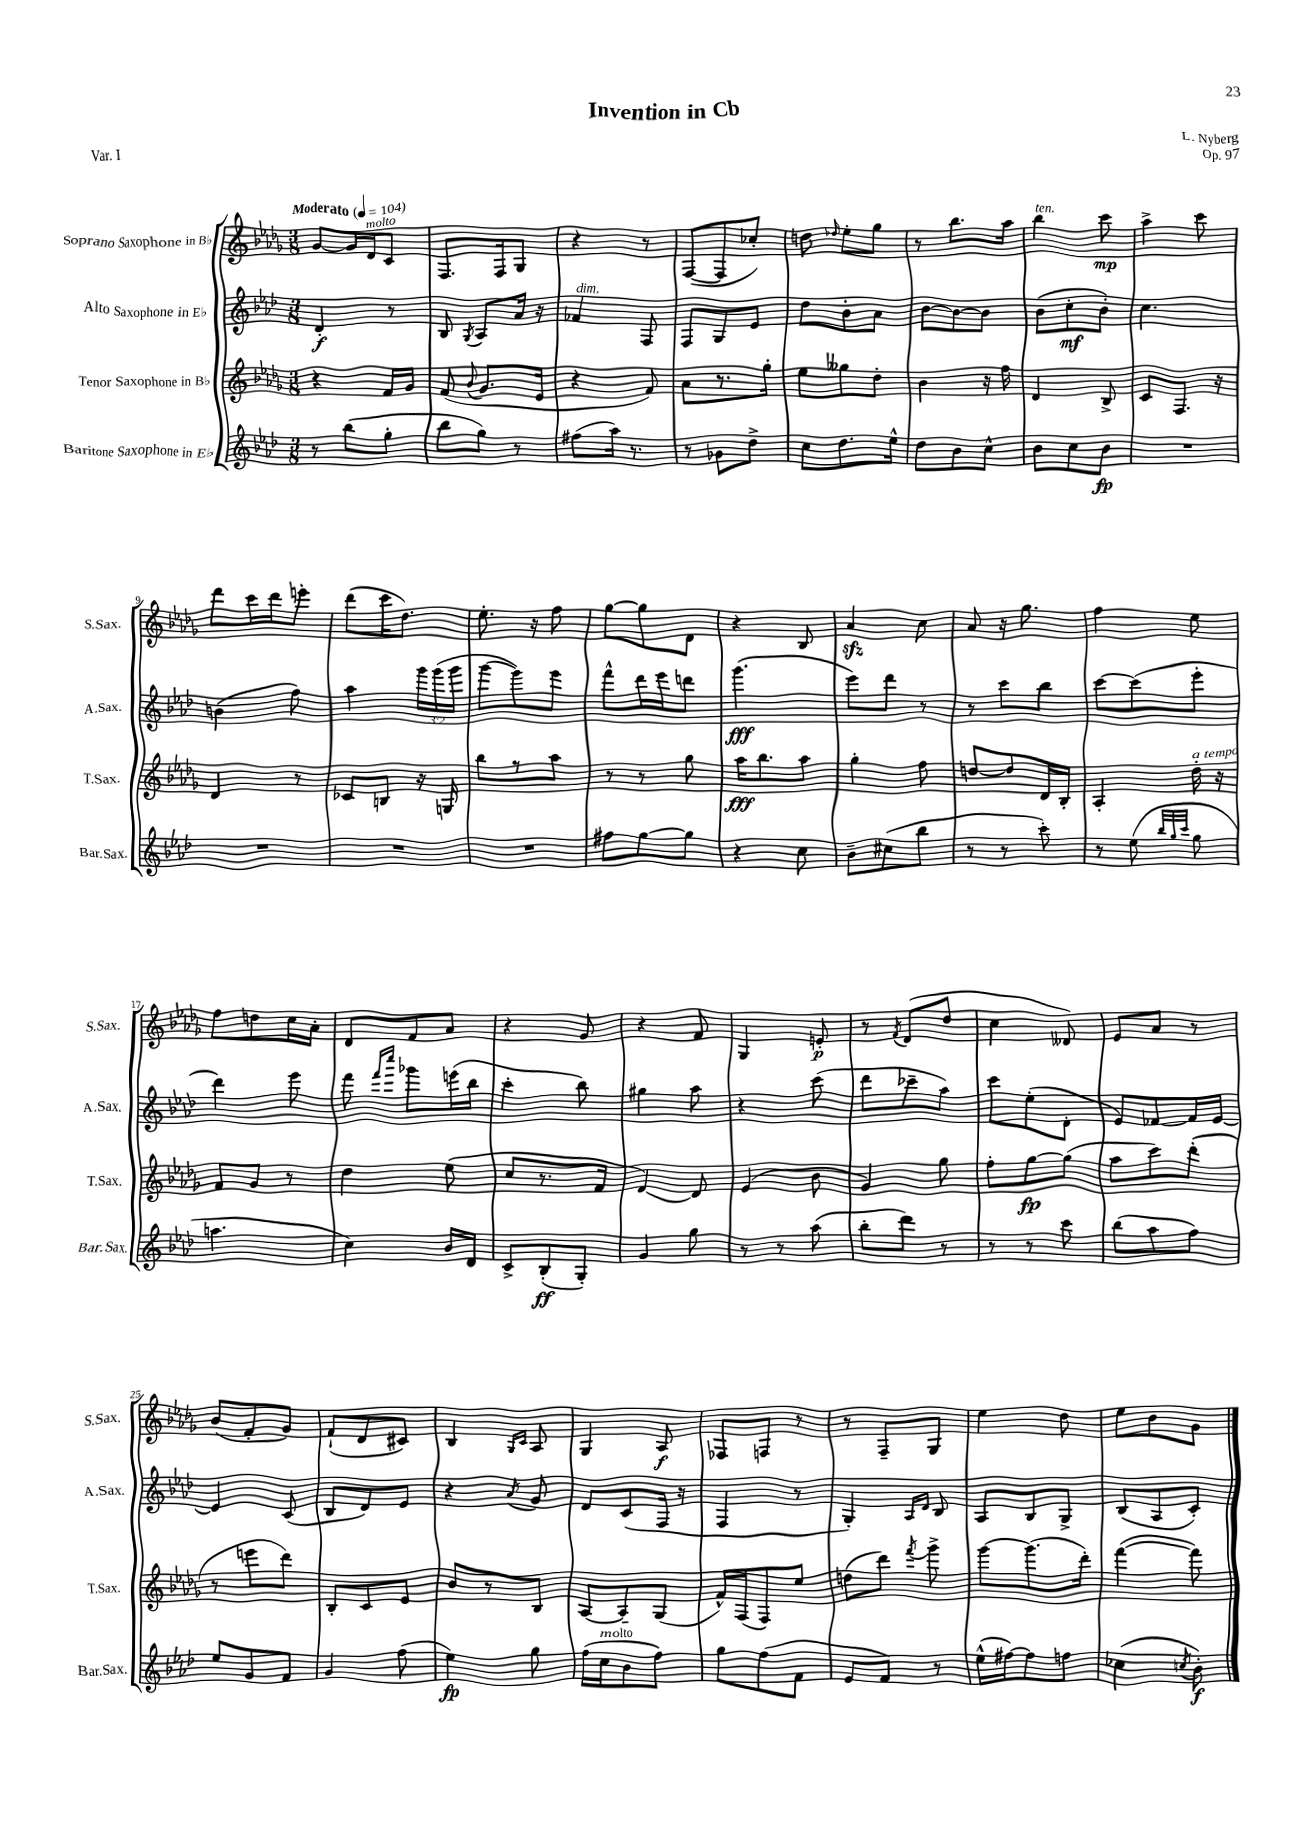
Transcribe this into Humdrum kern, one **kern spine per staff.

**kern	**dynam	**kern	**dynam	**kern	**dynam	**kern	**dynam
*part4	*part4	*part3	*part3	*part2	*part2	*part1	*part1
*staff4	*staff4	*staff3	*staff3	*staff2	*staff2	*staff1	*staff1
*I"Baritone Saxophone in E♭	*	*I"Tenor Saxophone in B♭	*	*I"Alto Saxophone in E♭	*	*I"Soprano Saxophone in B♭	*
*I'Bar.Sax.	*	*I'T.Sax.	*	*I'A.Sax.	*	*I'S.Sax.	*
*clefG2	*	*clefG2	*	*clefG2	*	*clefG2	*
*k[b-e-a-d-]	*	*k[b-e-a-d-g-]	*	*k[b-e-a-d-]	*	*k[b-e-a-d-g-]	*
*M3/8	*	*M3/8	*	*M3/8	*	*M3/8	*
*MM104	*	*MM104	*	*MM104	*	*MM104	*
=1	=1	=1	=1	=1	=1	=1	=1
!	!	!	!	!	!	!LO:TX:a:B:t=Moderato	!
8r	.	4r	.	4d-'/	f	[8g-/L	.
(8bb-\L	.	.	.	.	.	16g-/L]	.
!	!	!	!	!	!	!LO:TX:a:i:t=molto	!
.	.	.	.	.	.	16d-/J	.
8gg'\J	.	16f/LL	.	8r	.	8c/J	.
.	.	16g-/JJ	.	.	.	.	.
=2	=2	=2	=2	=2	=2	=2	=2
8bb-\L	.	(8f/	.	8B-/	.	8.F/L	.
.	.	8qqb-/	.	8qG/	.	.	.
8gg\J)	.	8.g-/L	.	8A-/L	.	.	.
.	.	.	.	.	.	16F/k	.
8r	.	.	.	16a-/Jk	.	8G-/J	.
.	.	16e-/Jk	.	16r	.	.	.
=3	=3	=3	=3	=3	=3	=3	=3
!	!	!	!	!LO:TX:a:i:t=dim.	!	!	!
(8ff#X\L	.	4r	.	4f-X/	.	4r	.
16aa-\Jk)	.	.	.	.	.	.	.
8.r	.	.	.	.	.	.	.
.	.	8f/)	.	8F/	.	8r	.
=4	=4	=4	=4	=4	=4	=4	=4
8r	.	8a-\L	.	8F/L	.	([8F/L	.
8g-X\L	.	8.r	.	8G/	.	8F/]	.
8dd-^\J	.	.	.	8e-/J	.	8cc-X'/J)	.
.	.	16gg-'\Jk	.	.	.	.	.
=5	=5	=5	=5	=5	=5	=5	=5
8cc\L	.	8ee-\L	.	8dd-\L	.	8ddn\	.
.	.	.	.	.	.	16qqdd-X/	.
8.dd-\	.	8gg--X\	.	8b-'\	.	8ee-'\L	.
.	.	8dd-'\J	.	8a-\J	.	8gg-\J	.
16ee-^^\Jk	.	.	.	.	.	.	.
=6	=6	=6	=6	=6	=6	=6	=6
8dd-\L	.	4b-\	.	[8b-\L	.	8r	.
8b-\	.	.	.	8b-\_	.	8.bb-\L	.
8cc^^\J	.	16r	.	8b-\J]	.	.	.
.	.	16ff\	.	.	.	16aa-\Jk	.
=7	=7	=7	=7	=7	=7	=7	=7
!	!	!	!	!	!	!LO:TX:a:i:t=ten.	!
8b-\L	.	4d-/	.	(8b-\L	.	4bb-\	.
8cc\	.	.	.	8cc'\	mf	.	.
8b-\J	fp	8B-^/	.	8b-'\J)	.	8ccc\	mp
=8	=8	=8	=8	=8	=8	=8	=8
4.r	.	8c/L	.	4.cc\	.	4aa-^\	.
.	.	8.F/J	.	.	.	.	.
.	.	.	.	.	.	8ccc\	.
.	.	16r	.	.	.	.	.
!!LO:LB:g=z
=9	=9	=9	=9	=9	=9	=9	=9
4.r	.	4d-/	.	(4bn\	.	8ddd-\L	.
.	.	.	.	.	.	16ccc\L	.
.	.	.	.	.	.	16ddd-\J	.
.	.	8r	.	8ff\)	.	8eeen'\J	.
=10	=10	=10	=10	=10	=10	=10	=10
4.r	.	8c-X/L	.	4aa-\	.	(8ddd-\L	.
.	.	8Bn/J	.	.	.	16ccc\K	.
.	.	.	.	.	.	8.dd-\J)	.
.	.	16r	.	24ggg\LL	.	.	.
.	.	.	.	(24ggg\	.	.	.
.	.	16Gn/	.	.	.	.	.
.	.	.	.	24ggg\JJ	.	.	.
=11	=11	=11	=11	=11	=11	=11	=11
4.r	.	8bb-\L	.	[8ggg\L	.	8.ee-'\	.
.	.	8r	.	8ggg\])	.	.	.
.	.	.	.	.	.	16r	.
.	.	8aa-\J	.	8eee-\J	.	8ff\	.
=12	=12	=12	=12	=12	=12	=12	=12
8ff#X\L	.	8r	.	8fff^^\L	.	[8gg-\L	.
[8gg\	.	8r	.	16ddd-\L	.	8gg-\]	.
.	.	.	.	16eee-\J	.	.	.
8gg\J]	.	8gg-\	.	8dddn\J	.	8d-\J	.
=13	=13	=13	=13	=13	=13	=13	=13
4r	.	16aa-\KL	fff	(4.ggg\	fff	4r	.
.	.	8.bb-\	.	.	.	.	.
8cc\	.	8aa-\J	.	.	.	8B-/	.
=14	=14	=14	=14	=14	=14	=14	=14
8b-~\L	.	4gg-'\	.	8eee-\L)	.	4a-zz/	.
(8cc#X\	.	.	.	8ddd-\J	.	.	.
8bb-\J	.	8ff\	.	8r	.	8cc\	.
=15	=15	=15	=15	=15	=15	=15	=15
8r	.	[8ddn/L	.	8r	.	8a-/	.
8r	.	8dd/]	.	8ccc\L	.	16r	.
.	.	.	.	.	.	8.gg-\	.
8ccc'\)	.	16d-/L	.	8bb-\J	.	.	.
.	.	16B-'/JJ	.	.	.	.	.
=16	=16	=16	=16	=16	=16	=16	=16
8r	.	4A-'/	.	[8ccc\L	.	4ff\	.
(8ee-\	.	.	.	(8ccc\]	.	.	.
32qqbb-/LLL	.	.	.	.	.	.	.
32qqgg/	.	.	.	.	.	.	.
32qqccc/JJJ	.	.	.	.	.	.	.
!	!	!LO:TX:a:i:t=a tempo	!	!	!	!	!
8gg\	.	16dd-'\	.	8eee-'\J	.	8ee-\	.
.	.	16r	.	.	.	.	.
!!LO:LB:g=z
=17	=17	=17	=17	=17	=17	=17	=17
4.aan\	.	8f/L	.	4ddd-\)	.	8ff\L	.
.	.	8g-/J	.	.	.	8ddn\	.
.	.	8r	.	8eee-\	.	16cc\L	.
.	.	.	.	.	.	16a-'\JJ	.
=18	=18	=18	=18	=18	=18	=18	=18
4cc\)	.	4dd-\	.	8fff\	.	8d-/L	.
.	.	.	.	16qqfff/LL	.	.	.
.	.	.	.	16qqcccc/JJ	.	.	.
.	.	.	.	8ggg-X\L	.	8f/	.
16b-/LL	.	(8ee-\	.	(16eeen\L	.	8a-/J	.
16d-/JJ	.	.	.	16bb-\JJ	.	.	.
=19	=19	=19	=19	=19	=19	=19	=19
8c^/L	.	8cc/L	.	4ccc'\	.	4r	.
(8B-'/	ff	8.r	.	.	.	.	.
8G'/J)	.	.	.	8bb-\)	.	8g-/	.
.	.	16f/Jk	.	.	.	.	.
=20	=20	=20	=20	=20	=20	=20	=20
4g/	.	[4d-/)	.	4gg#X\	.	4r	.
8gg\	.	8d-/]	.	8aa-\	.	8f/	.
=21	=21	=21	=21	=21	=21	=21	=21
8r	.	(4e-/	.	4r	.	4G-/	.
8r	.	.	.	.	.	.	.
(8aa-\	.	8b-\	.	(8ccc\	.	8en'/	p
=22	=22	=22	=22	=22	=22	=22	=22
8bb-'\L	.	4g-/)	.	8ddd-\L	.	8r	.
.	.	.	.	.	.	8qf/	.
8ddd-\J)	.	.	.	8ccc-X~\	.	(8d-/L	.
8r	.	8gg-\	.	8aa-\J)	.	8dd-/J	.
=23	=23	=23	=23	=23	=23	=23	=23
8r	.	8ff'\L	.	8ccc\L	.	4cc\	.
8r	.	[8gg-\	fp	(8ee-'\	.	.	.
8ccc\	.	(8gg-\J]	.	8d-'\J	.	8d--X/)	.
=24	=24	=24	=24	=24	=24	=24	=24
(8bb-\L	.	8aa-\L	.	8e-/L)	.	8e-/L	.
8aa-\	.	8ccc\)	.	[8f-X/	.	8a-/J	.
8ff\J)	.	(8ddd-'\J	.	16f-/L]	.	8r	.
.	.	.	.	[16e-/JJ	.	.	.
!!LO:LB:g=z
=25	=25	=25	=25	=25	=25	=25	=25
8ee-/L	.	8r	.	4e-/]	.	(8b-/L	.
8g/	.	8eeen\L	.	.	.	8f'/	.
8f/J	.	8ddd-\J)	.	(8c/	.	8g-/J)	.
=26	=26	=26	=26	=26	=26	=26	=26
4g/	.	8B-'/L	.	8B-/L	.	(8f`/L	.
.	.	8c/	.	8d-/)	.	8d-/	.
(8ff\	.	8e-/J	.	8e-/J	.	8c#X/J)	.
=27	=27	=27	=27	=27	=27	=27	=27
4ee-\)	fp	8b-/L	.	4r	.	4B-/	.
.	.	8r	.	.	.	.	.
.	.	.	.	.	.	16qqG-/LL	.
.	.	.	.	8qa-/	.	16qqc/JJ	.
8gg\	.	8B-/J	.	8g/	.	8A-/	.
=28	=28	=28	=28	=28	=28	=28	=28
(16ff\LL	.	[8A-/L	.	8d-/L	.	4G-/	.
!LO:TX:a:i:t=molto	!	!	!	!	!	!	!
16cc\J	.	.	.	.	.	.	.
8b-\	.	8A-~/]	.	(8c/	.	.	.
8ff\J)	.	(8G-/J	.	16F/Jk	.	8A-/	f
.	.	.	.	16r	.	.	.
=29	=29	=29	=29	=29	=29	=29	=29
8gg\L	.	16f^^/LL)	.	4F/	.	8F-X/L	.
.	.	(16F/J	.	.	.	.	.
(8ff\	.	8F/)	.	.	.	8Fn/J	.
8f\J	.	8ee-/J	.	8r	.	8r	.
=30	=30	=30	=30	=30	=30	=30	=30
8e-/L	.	(8ddn\L	.	4G'/)	.	8r	.
8f/J)	.	8ddd-\J)	.	.	.	8F~/L	.
.	.	.	.	16qqA-/LL	.	.	.
.	.	8qfff/	.	16qqd-/JJ	.	.	.
8r	.	8ggg-^\	.	8B-/	.	8G-/J	.
=31	=31	=31	=31	=31	=31	=31	=31
(16ee-^^\LL	.	[8ggg-\L	.	8A-/L	.	4ee-\	.
[16ff#X\J)	.	.	.	.	.	.	.
8ff#\]	.	(8.ggg-\]	.	8B-/	.	.	.
8ffn\J	.	.	.	8G^/J	.	8dd-\	.
.	.	16ddd-'\Jk)	.	.	.	.	.
=32	=32	=32	=32	=32	=32	=32	=32
(4cc-X\	.	([4fff\	.	(8B-/L	.	8ee-\L	.
.	.	.	.	8A-/	.	8b-\	.
8qccn/	.	.	.	.	.	.	.
8b-'\)	f	8fff\])	.	8c'/J)	.	8g-\J	.
==	==	==	==	==	==	==	==
*-	*-	*-	*-	*-	*-	*-	*-
